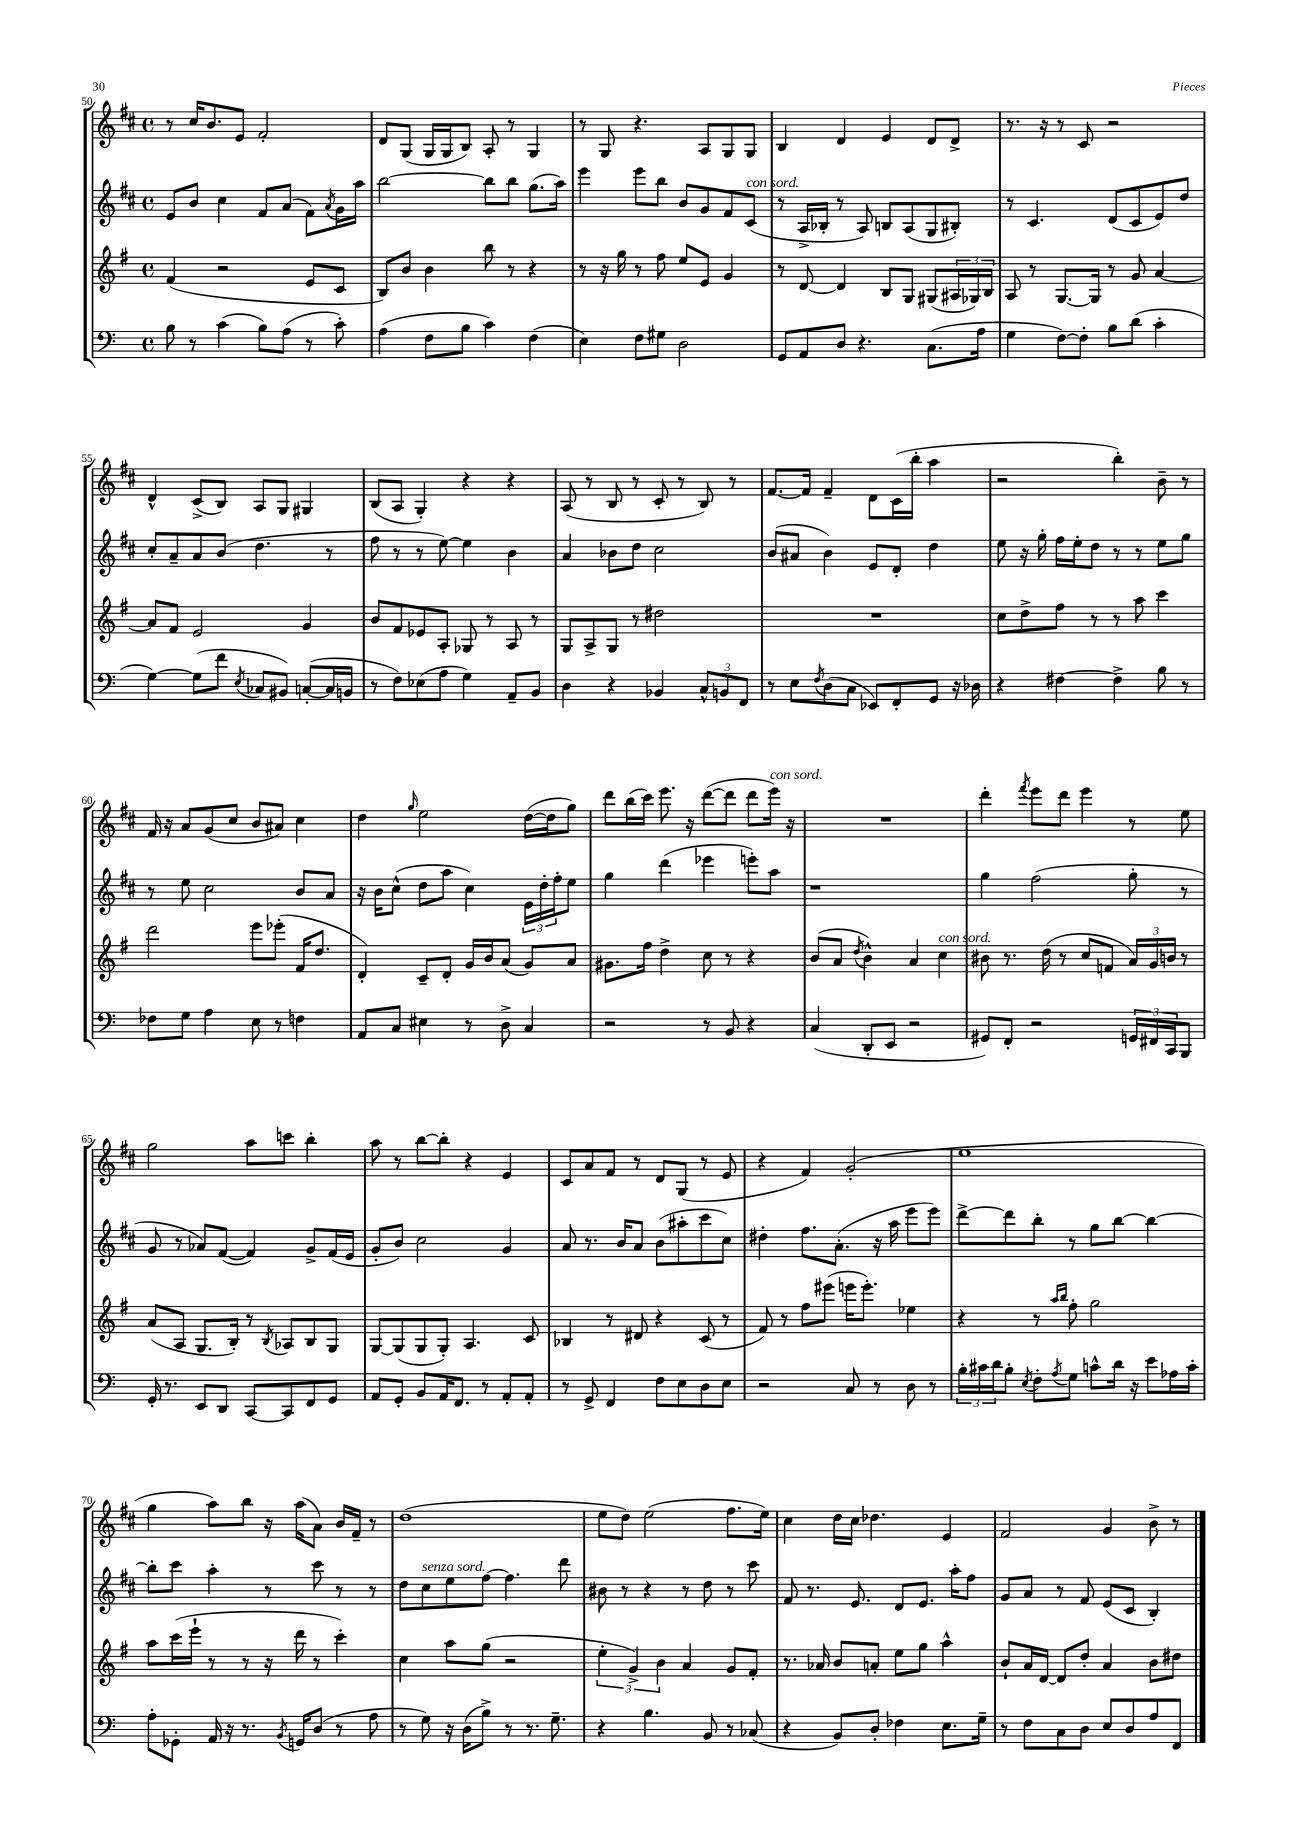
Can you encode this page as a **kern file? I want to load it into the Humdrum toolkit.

**kern	**kern	**kern	**kern
*staff4	*staff3	*staff2	*staff1
*clefF4	*clefG2	*clefG2	*clefG2
*k[]	*k[f#]	*k[f#c#]	*k[f#c#]
*M4/4	*M4/4	*M4/4	*M4/4
*met(c)	*met(c)	*met(c)	*met(c)
8B	(4f#	8e	8r
8r	.	8b	16cc#
.	.	.	8.b
(4c	2r	4cc#	.
.	.	.	8e
8B)	.	8f#	2f#'
(8A	.	(8a	.
8r	8e	8f#)	.
.	.	8qa	.
8c')	8c	16g	.
.	.	16aa	.
=	=	=	=
(4A	8B)	[2bb	8d
.	8b	.	(8G
8F	4b	.	16G
.	.	.	16G
8B	.	.	8B)
4c)	8bb	8bb]	8A'
.	8r	8bb	8r
(4F	4r	(8.gg	4G
.	.	16aa)	.
=	=	=	=
4E)	8r	4eee	8r
.	16r	.	8G
.	16gg	.	.
8F	8r	8eee	4.r
8G#	8ff#	8bb	.
2D	8ee	8b	.
.	8e	8g	8A
.	4g	8f#	8G
.	.	(8c#	8G
=	=	=	=
8GG	8r	8r	4B
8AA	[8d	16A^	.
.	.	16B-'	.
8D	4d]	8r	4d
4.r	.	8A)	.
.	8B	8B	4e
.	8G	(8A	.
(8.C	(8G#	8G	8d
.	24A#	8B#')	8d^
.	24G-)	.	.
16A	.	.	.
.	24B	.	.
=	=	=	=
4G	8A	8r	8.r
.	8r	4.c#	.
.	.	.	16r
[8F)	[8.G	.	8r
8F']	.	.	8c#
.	16G]	.	.
8B	8r	(8d	2r
(8d	8g	8c#	.
4c'	[4a	8e)	.
.	.	8dd	.
=	=	=	=
[4G)	8a]	8cc#'	4d^^
.	8f#	8a~	.
(8G]	2e	8a	(8c#^
8f	.	(8b	8B)
8qE	.	.	.
8C-	.	4.dd	8A
8BB#)	.	.	8G
([8C'	4g	.	4G#
16C]	.	8r	.
16BB	.	.	.
=	=	=	=
8r	8b	8ff#	(8B
8F)	8f#	8r	8A
(8E-	8e-	8r	4G')
8A	8A'	[8ee)	.
4G)	8G-	4ee]	4r
.	8r	.	.
8AA~	8A	4b	4r
8BB	8r	.	.
=	=	=	=
4D	8G	4a	(8A
.	8A^	.	8r
4r	8G	8b-	8B
.	8r	8dd	8r
4BB-	2dd#	2cc#	8c#'
.	.	.	8r
12C^^	.	.	8B)
12BB	.	.	.
.	.	.	8r
12FF	.	.	.
=	=	=	=
8r	1r	(8b	[8.f#
8E	.	8a#	.
.	.	.	16f#]
8qF	.	.	.
(8D	.	4b)	4f#~
8C	.	.	.
8EE-)	.	8e	8d
8FF'	.	8d'	(16c#
.	.	.	16bb'
8GG	.	4dd	4aa
16r	.	.	.
16D-	.	.	.
=	=	=	=
4r	8cc	8ee	2r
.	8dd^	16r	.
.	.	16gg'	.
[4F#	8ff#	16ff#	.
.	.	16ee'	.
.	8r	8dd	.
4F#^]	8r	8r	4bb')
.	8aa	8r	.
8B	4ccc	8ee	8b~
8r	.	8gg	8r
=	=	=	=
8F-	2ddd	8r	16f#
.	.	.	16r
8G	.	8ee	8a
4A	.	2cc#	(8g
.	.	.	8cc#
8E	8eee	.	8b
8r	(8eee-'	.	8a#)
4F	16f#	8b	4cc#
.	8.dd	.	.
.	.	8a	.
=	=	=	=
8AA	4d')	16r	4dd
.	.	16b	.
8C	.	(8cc#^^	.
.	.	.	16qqgg
4E#	8c~	8dd	2ee
.	8d'	8aa	.
8r	16g	4cc#)	.
.	16b	.	.
8D^	(8a	.	.
4C	8g)	24e	([16dd
.	.	24dd'	.
.	.	.	16dd]
.	.	24ff#'	.
.	8a	8ee	8gg)
=	=	=	=
2r	8.g#	4gg	8ddd
.	.	.	(16bb
.	16ff#	.	16ccc#)
.	4dd^	(4ddd	8.eee
.	.	.	16r
8r	8cc	4eee-	([8ddd
8BB	8r	.	8ddd]
4r	4r	8eee')	8ddd
.	.	8aa	16eee)
.	.	.	16r
=	=	=	=
(4C	(8b	1r	1r
.	8a	.	.
.	8qdd	.	.
8DD'	4b^^)	.	.
8EE	.	.	.
2r	4a	.	.
.	4cc	.	.
=	=	=	=
8GG#)	8b#	4gg	4ddd'
8FF'	8.r	.	.
.	.	.	8qfff#
2r	.	(2ff#	8eee
.	(16dd	.	.
.	8r	.	8ddd
.	8cc	.	4eee
.	8f	.	.
24GG	24a)	8gg'	8r
24FF#	24g	.	.
24CC	24b	.	.
8BBB	8r	8r	8ee
=	=	=	=
16GG'	(8a	8g	2gg
8.r	.	.	.
.	8A	8r	.
8EE	8.G	8a-)	.
8DD	.	([8f#	.
.	16B')	.	.
[8CC	8r	4f#])	8aa
.	8qB	.	.
8CC]	8A-	.	8ccc
8FF	8B	8g^	4bb'
8GG	8G	(16f#	.
.	.	16e	.
=	=	=	=
8AA	[8G	8g'	8aa
8GG'	(8G]	8b)	8r
8BB	8G	2cc#	[8bb
16AA	8G')	.	8bb']
8.FF	.	.	.
.	4.A	.	4r
8r	.	.	.
8AA'	.	4g	4e
8AA'	8c	.	.
=	=	=	=
8r	4B-	8a	8c#
8GG^	.	8.r	8a
4FF	8r	.	8f#
.	.	16b	.
.	8d#	8a	8r
8F	4r	(8b	8d
8E	.	8aa#'	(8G
8D	(8c	8ccc#	8r
8E	8r	8cc#)	8e
=	=	=	=
2r	8f#)	4dd#'	4r
.	8r	.	.
.	8ff#	8.ff#	4f#)
.	(8eee#	.	.
.	.	(8.a'	.
8C	16eee	.	(2g'
.	8.eee')	.	.
8r	.	16r	.
.	.	16aa	.
8D	4ee-	8eee	.
8r	.	8eee)	.
=	=	=	=
24B'	4r	[8ddd^	1ee
24c#	.	.	.
24d	.	.	.
8B'	.	8ddd]	.
8qE	.	.	.
8F'	8r	8bb'	.
.	16qqaa	.	.
8qA	16qqbb	.	.
8G	8ff#'	8r	.
8c^^	2gg	8gg	.
16d	.	[8bb	.
16r	.	.	.
8e	.	4bb_	.
16A-	.	.	.
16c'	.	.	.
=	=	=	=
8A'	8aa	8bb']	4gg
8GG-'	(16ccc	8ccc#	.
.	16eee`	.	.
16AA	8r	4aa'	8aa)
16r	.	.	.
8.r	8r	.	8bb
.	16r	8r	16r
8qBB	.	.	.
16GG	16ddd	.	(16aa
(8D	8r	8ccc#	8a)
8r	4ccc')	8r	16b
.	.	.	16f#~
8A	.	8r	8r
=	=	=	=
8r	4cc	8dd	(1dd
8G)	.	8cc#	.
16r	8aa	8ee	.
(16D	.	.	.
8B^)	(8gg	[8ff#	.
8r	2r	4.ff#]	.
8.r	.	.	.
8.G~	.	.	.
.	.	8ddd	.
=	=	=	=
4r	6ee'	8b#	8ee
.	.	8r	8dd)
.	6g^)	.	.
4.B	.	4r	(2ee
.	6b	.	.
.	4a	8r	.
8BB	.	8dd	.
8r	8g	8r	8.ff#
(8C-	8f#'	8ccc#	.
.	.	.	16ee)
=	=	=	=
4r	8.r	8f#	4cc#
.	.	8.r	.
.	16a-	.	.
8BB)	8b	.	16dd
.	.	8.e	16cc#
8D'	8a'	.	4.dd-
4F-	8ee	8d	.
.	8gg	8.e	.
8.E	4aa^^	.	4e
.	.	16aa'	.
.	.	8ff#	.
16G~	.	.	.
=	=	=	=
8r	8b`	8g	2f#
8F	16a	8a	.
.	[16d	.	.
8C	8d]	8r	.
8D	8dd'	8f#	.
8E	4a	(8e	4g
8D	.	8c#	.
8A	8b	4B')	8b^
8FF	8dd#	.	8r
==	==	==	==
*-	*-	*-	*-
